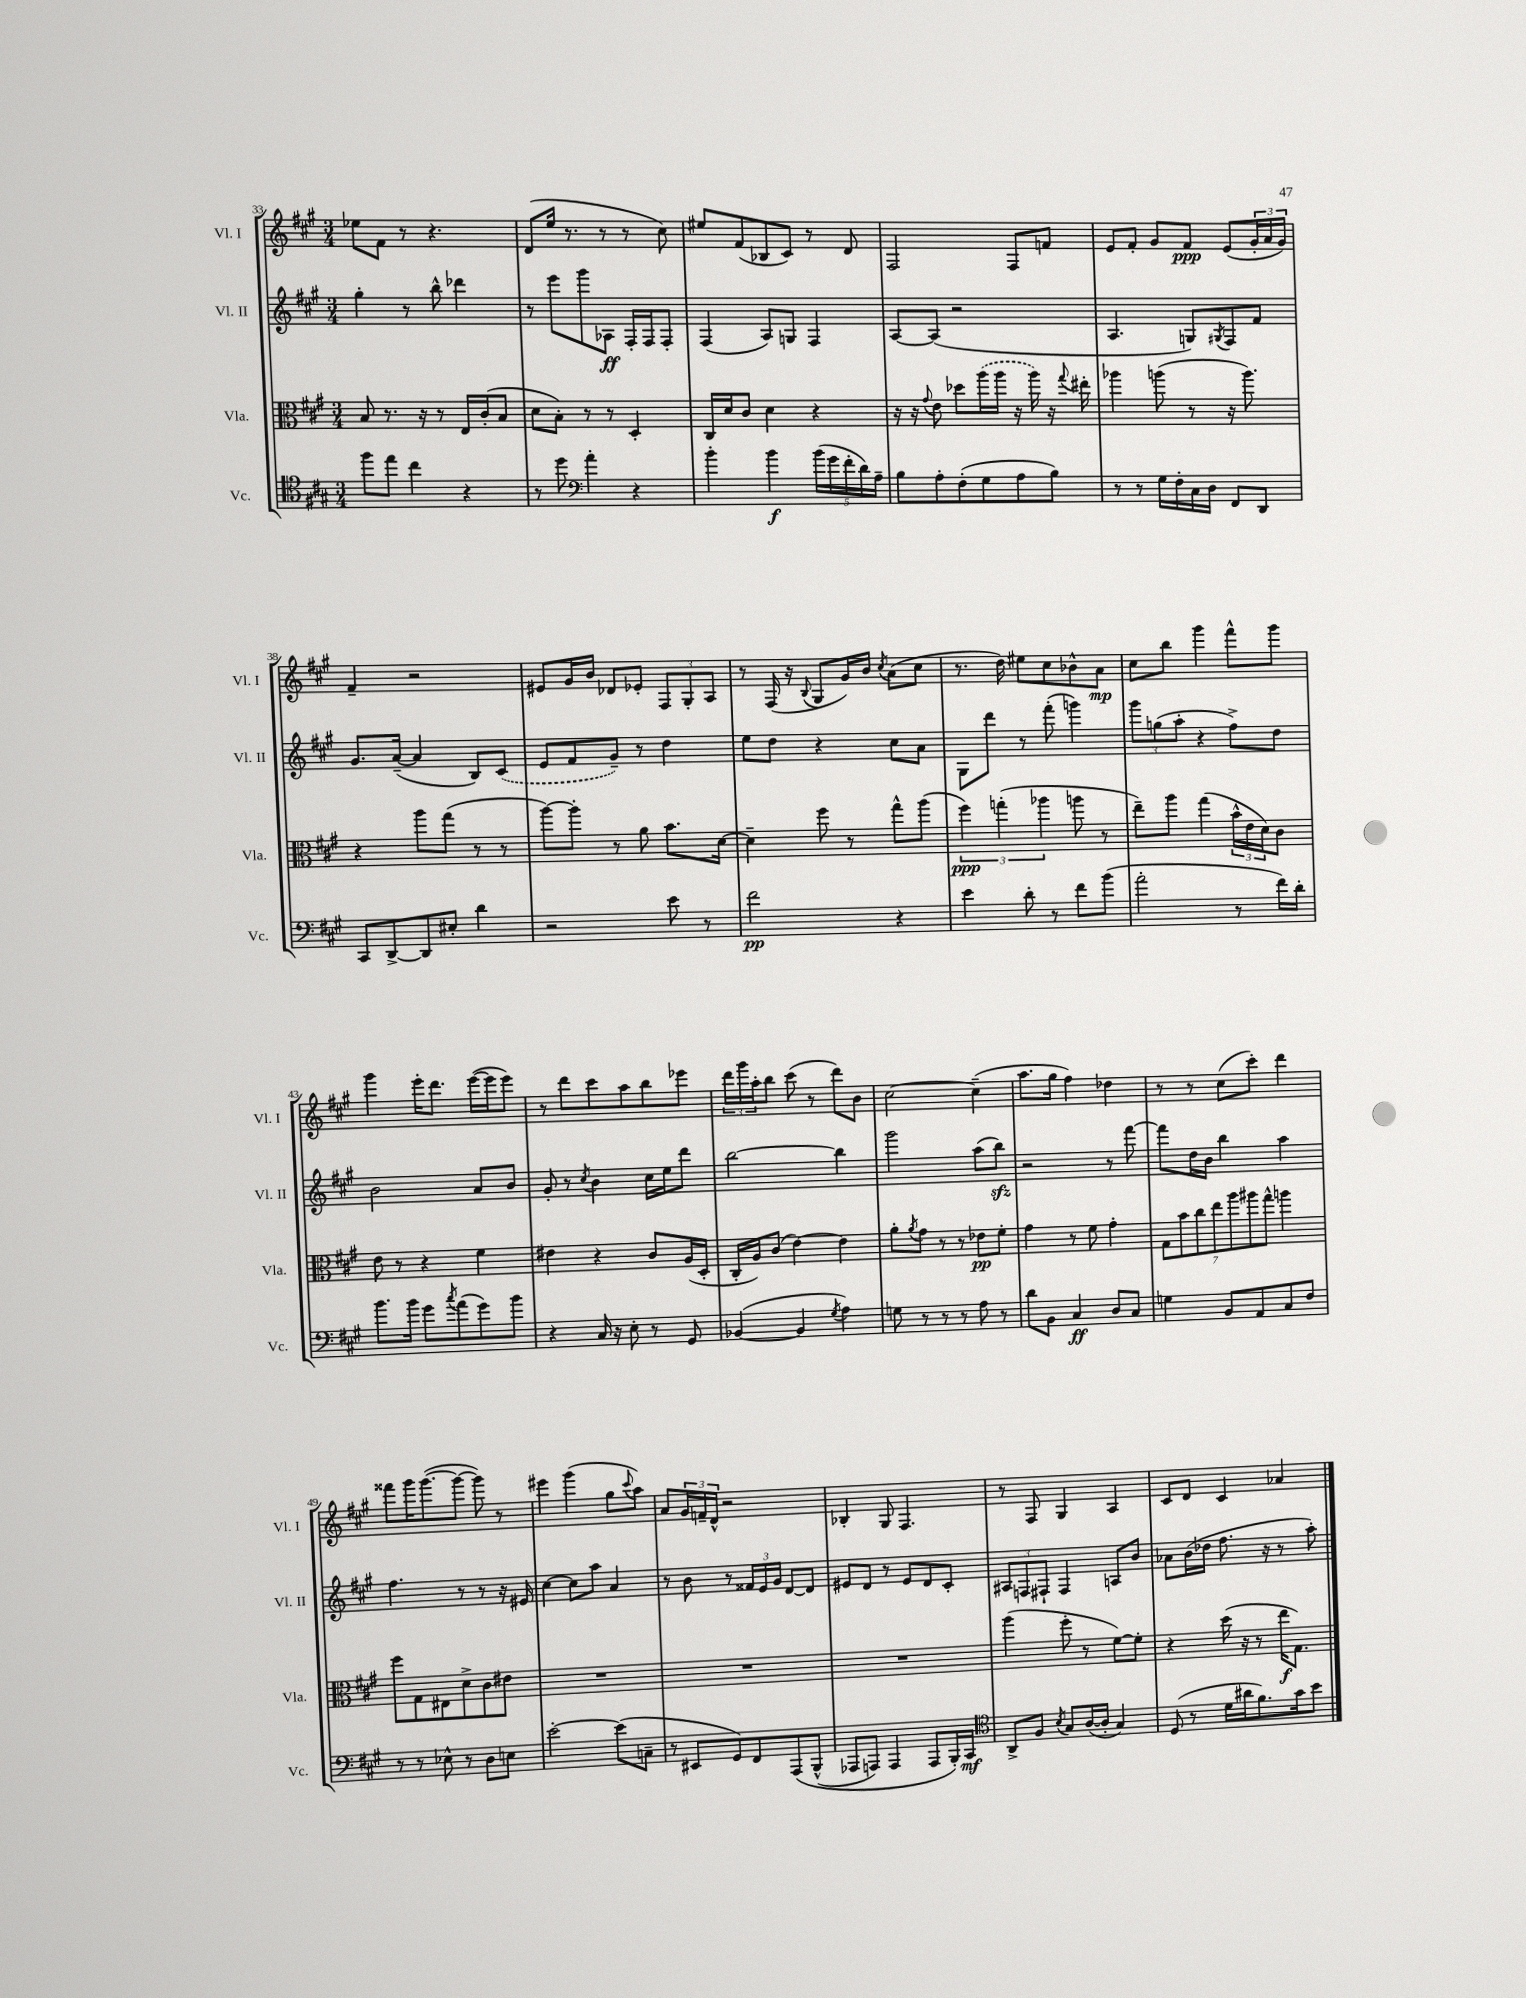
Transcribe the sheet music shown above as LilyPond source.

<<
\new StaffGroup <<
\new Staff = "s0" \with { instrumentName = "Vl. I" shortInstrumentName = "Vl. I" } {
    \clef treble \key a \major \numericTimeSignature \time 3/4
    ees''8 fis'8 r8 r4. |
    d'8( e''16 r8. r8 r8 cis''8) |
    eis''8 fis'8( bes8 cis'8) r8 d'8 |
    fis2 fis8 f'8 |
    e'8 fis'8-. gis'8 fis'8\ppp e'8( \tuplet 3/2 { gis'16-. a'16 gis'16) } |
    fis'4-- r2 |
    eis'8 gis'16 b'16 des'8 ees'8-. \tuplet 3/2 { fis8 gis8-. a8 } |
    r8 fis16( r16 \appoggiatura { b8 } gis8 gis'16) b'16 \acciaccatura { cis''8 } a'8( cis''8 |
    r8. d''16) eis''8 cis''8 bes'8-^ a'8\mp |
    cis''8 b''8 gis'''4 fis'''8-^ gis'''8 |
    gis'''4 e'''16-. d'''8. e'''16~( e'''16 e'''8) |
    r8 d'''8 cis'''8 a''8 b''8 ees'''8 |
    \tuplet 3/2 { d'''16 gis'''16 a''16-. } b''8 cis'''8( r8 d'''8) b'8 |
    cis''2~ cis''4--( |
    a''8. gis''16 fis''4) des''4 |
    r8 r8 cis''8( cis'''8-.) d'''4 |
    fisis'''8 gis'''16 gis'''8.~( gis'''8~ gis'''8) r8 |
    eis'''4 gis'''4( gis''8 \appoggiatura { cis'''8 } a''8) |
    a'8 \tuplet 3/2 { gis'16 f'16-- d'16-^ } r2 |
    bes4-. gis8 fis4. |
    r8 fis8 gis4 a4 |
    cis'8 d'8 cis'4 aes'4 \bar "|." |
}
\new Staff = "s1" \with { instrumentName = "Vl. II" shortInstrumentName = "Vl. II" } {
    \clef treble \key a \major \numericTimeSignature \time 3/4
    gis''4-. r8 b''8-^ des'''4 |
    r8 e'''8 gis'''8 aes8\ff fis16-. fis16 fis8-. |
    fis4( a8) g8 fis4 |
    a8~ a8( r2 |
    a4. g8) \acciaccatura { gis8 } fis8 fis'8 |
    gis'8. a'16~--( a'4 b8) \once \slurDashed cis'8( |
    e'8 fis'8 gis'8--) r8 d''4 |
    e''8 d''8 r4 cis''8 a'8 |
    gis8 d'''8 r8 fis'''8-.( g'''4) |
    \tuplet 3/2 { gis'''8 g''8( a''8-. } r4 fis''8->) d''8 |
    b'2 a'8 b'8 |
    gis'8-. r8 \acciaccatura { cis''8 } b'4 cis''16 e''16 d'''8 |
    b''2~ b''4 |
    gis'''2 a''8( b''8\sfz) |
    r2 r8 fis'''8~ |
    fis'''8 d''16 b'16 b''4 a''4 |
    fis''4. r8 r8 r16 eis'16 |
    cis''4~ cis''8 a''8 a'4 |
    r8 b'8 r8 \tuplet 3/2 { fisis'16 e'16 gis'16 } d'8~ d'8 |
    eis'8 d'8 r8 eis'8 d'8 cis'8-. |
    \tuplet 3/2 { ais8 f8 fis8-! } fis4 a8 b'8 |
    aes'8 b'16( des''16 fis''8. r16 r8 a''8-.) \bar "|." |
}
\new Staff = "s2" \with { instrumentName = "Vla." shortInstrumentName = "Vla." } {
    \clef alto \key a \major \numericTimeSignature \time 3/4
    b8 r8. r16 r8 e16 cis'16-.( b8 |
    d'8 b8-.) r8 r8 d4-. |
    cis16 d'16 cis'8 d'4 r4 |
    r16 r16 \appoggiatura { gis'8 } e'8 des''8 \once \slurDashed a''16( a''16 r16 a''16) r16 \appoggiatura { gis''8 } eis''16-. |
    aes''4 a''8( r8 r16 a''8.) |
    r4 a''8 gis''8( r8 r8 |
    a''8~) a''8-. r8 a'8 b'8. d'16~ |
    d'4-- fis''8 r8 gis''8-^ a''8( |
    \tuplet 3/2 { fis''4\ppp) g''4-.( aes''4 } a''8 r8 |
    e''8--) a''8 gis''4( \tuplet 3/2 { b'16-^ e'16 d'16) } cis'8 |
    e'8 r8 r4 fis'4 |
    eis'4 r4 cis'8 a16( d16-. |
    cis16-. a16) cis'8( e'4~) e'4 |
    a'8-. \acciaccatura { a'8 } gis'8 r8 r8 ees'8\pp fis'8-. |
    gis'4 r8 fis'8 gis'4-. |
    \tuplet 7/4 { gis8 b'8 cis''8 e''8 a''8 ais''8 gis''8-^ } a''4 |
    fis''8 gis8 eis8 d'8-> cis'8 eis'8 |
    R2. |
    R2. |
    R2. |
    a''4( fis''8-. r8 fis'8~) fis'8-. |
    r4 d''16( r16 r8 e''16\f gis8.) \bar "|." |
}
\new Staff = "s3" \with { instrumentName = "Vc." shortInstrumentName = "Vc." } {
    \clef tenor \key a \major \numericTimeSignature \time 3/4
    fis''8 e''8 cis''4 r4 |
    r8 d''8 \clef bass a'4-. r4 |
    b'4-. b'4\f \tuplet 5/4 { b'16( gis'16 fis'16-. d'16) a16-- } |
    b8 a8-. fis8-.( gis8 a8 b8) |
    r8 r8 gis16 fis16-. cis16 d16 fis,8 d,8 |
    cis,8 d,8~-> d,8 eis8-. d'4 |
    r2 e'8 r8 |
    fis'2\pp r4 |
    e'4 d'8-. r8 fis'8 b'8( |
    a'2-. r8 fis'16) d'16-. |
    b'8. b'16 gis'8 \acciaccatura { cis''8 } a'8( gis'8) b'8 |
    r4 cis16 r16 e8-. r8 gis,8 |
    bes,4~( bes,4 \acciaccatura { gis8 } a4) |
    g8 r8 r8 r8 a8 r8 |
    d'8 b,8 cis4\ff d8 cis8 |
    g4 b,8 a,8 cis8 fis8 |
    r8 r8 ees8-^ r8 d8 e8 |
    e'2~-. e'8( c8-- |
    r8 eis,8 gis,8) fis,8 a,,8\( b,,8-^( |
    aes,,8 a,,8) a,,4 a,,8 b,,16-.\) cis,16\mf |
    \clef tenor a,8-> fis8 \acciaccatura { b8 } gis8 a16~( a16-. gis4) |
    d8( r8 d'16 ais'16 fis'8.) gis'16 b'8 \bar "|." |
}
>>
>>
\layout { \context { \Score currentBarNumber = #33 } }
